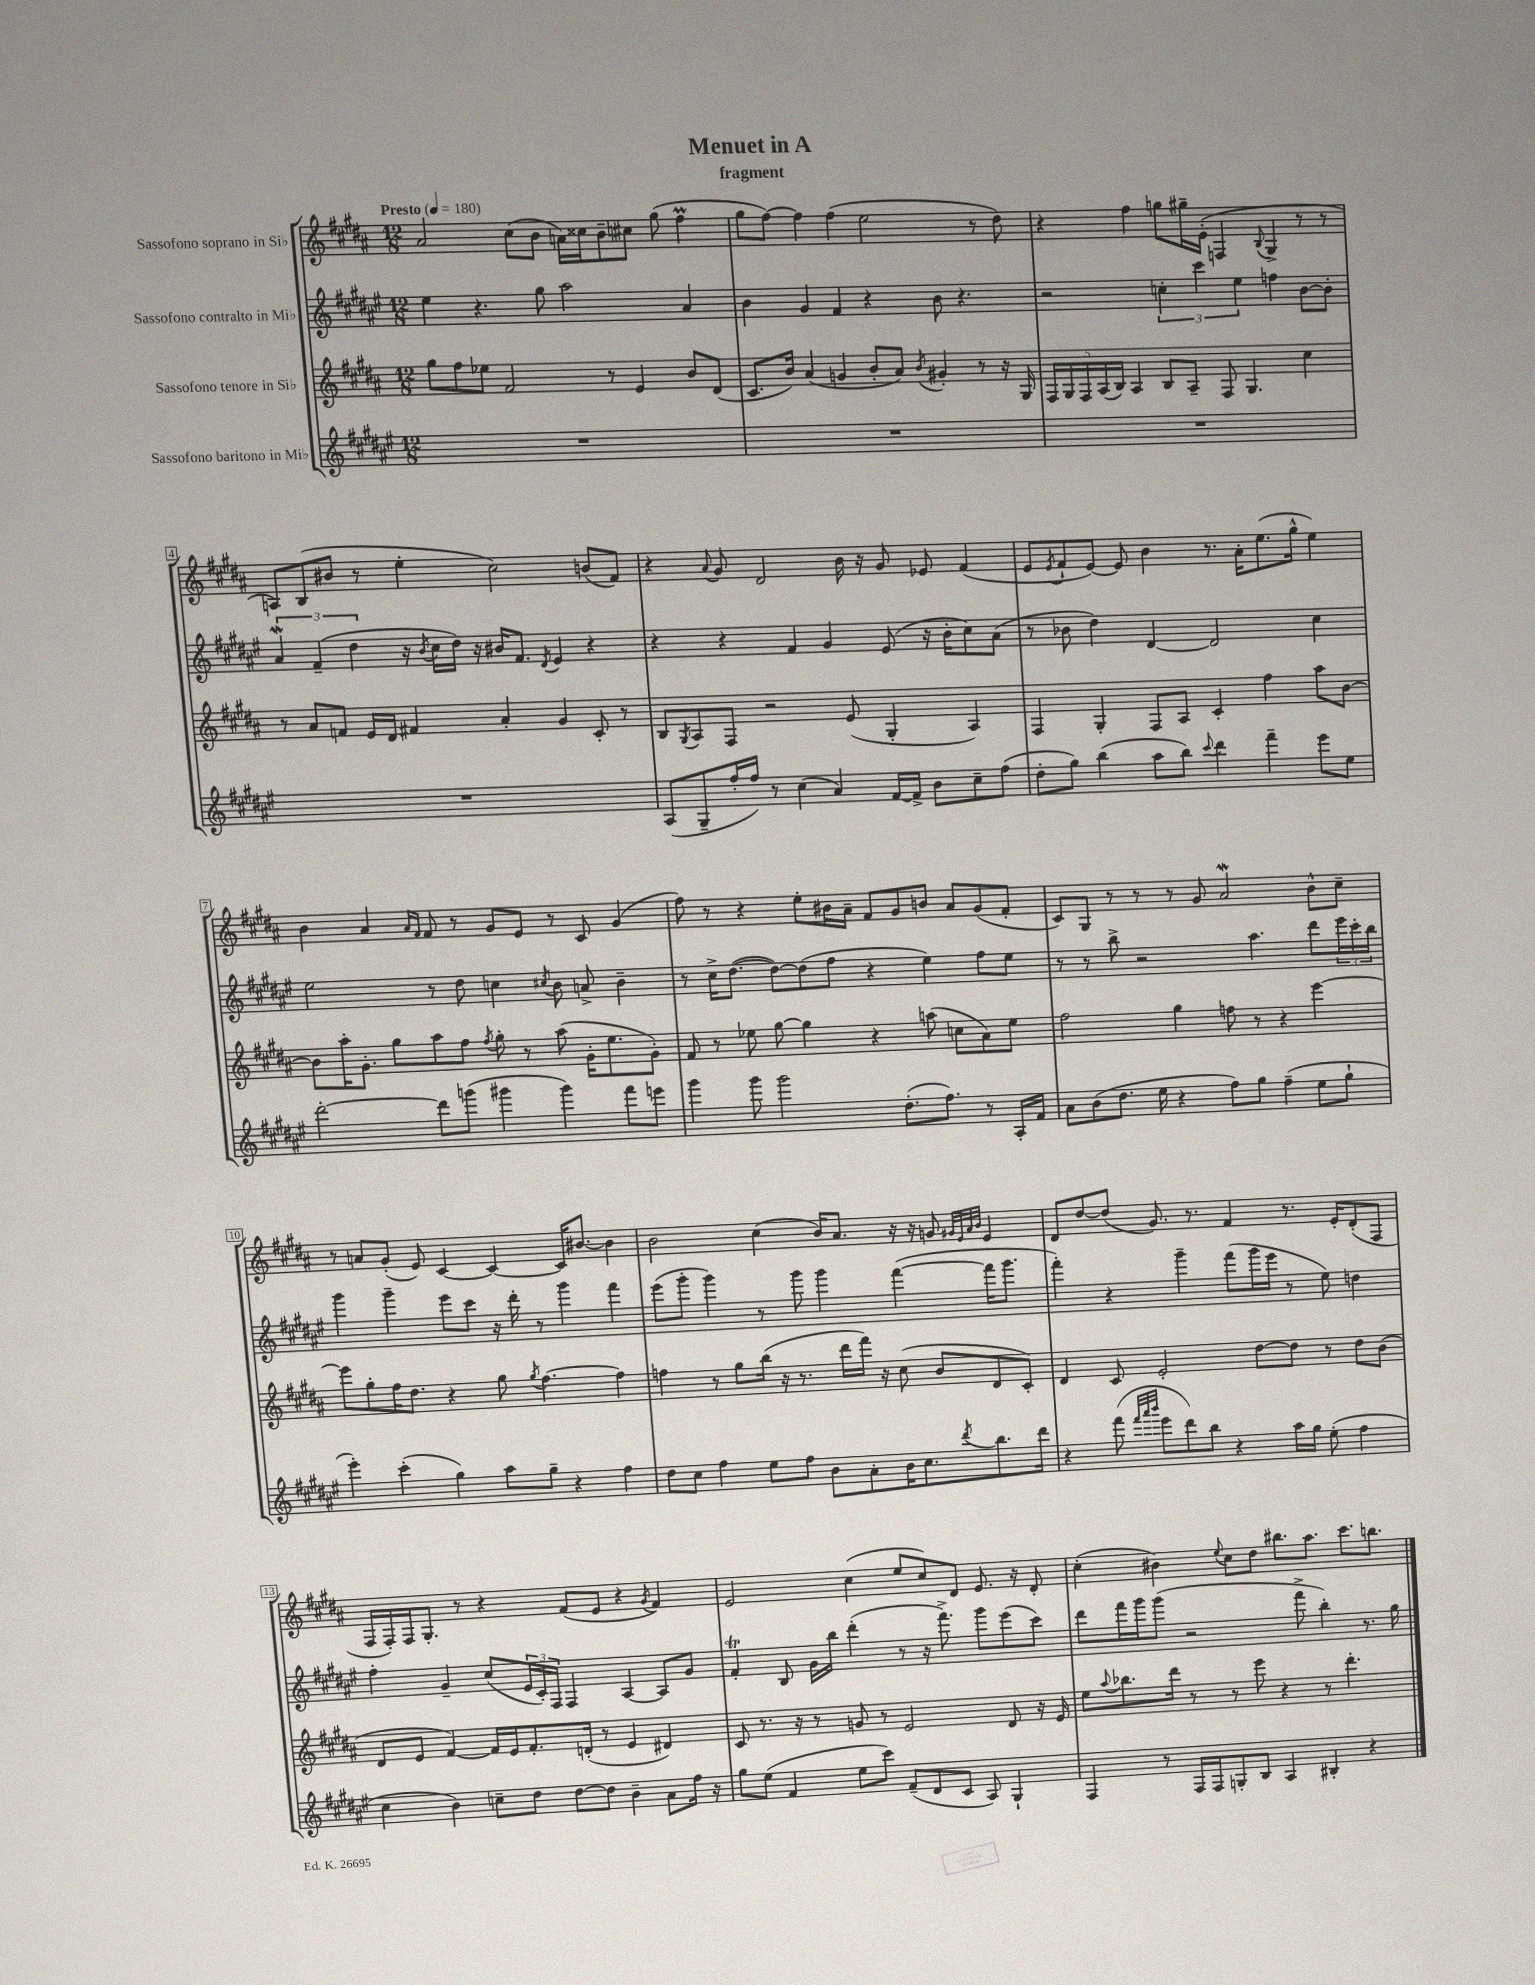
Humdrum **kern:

**kern	**kern	**kern	**kern
*staff4	*staff3	*staff2	*staff1
*clefG2	*clefG2	*clefG2	*clefG2
*k[f#c#g#d#a#e#]	*k[f#c#g#d#a#]	*k[f#c#g#d#a#e#]	*k[f#c#g#d#a#]
*M12/8	*M12/8	*M12/8	*M12/8
*MM180	*MM180	*MM180	*MM180
1.r	8gg#	4ee#	2a#
.	8ff#	.	.
.	8ee-	4.r	.
.	2f#	.	.
.	.	.	(8cc#
.	.	8gg#	8b
.	.	2aa#	16a)
.	.	.	16cc##
.	8r	.	8b~
.	4e	.	8cc#
.	.	.	(8gg#
.	8b	4a#	4ff#
.	(8d#	.	.
=	=	=	=
1.r	8.c#	4b	8gg#
.	.	.	[8ff#)
.	16b)	.	.
.	(4a#	4g#	4ff#]
.	4g	4f#	(4ff#
.	8b'	4r	2ee
.	8a#)	.	.
.	8qb	.	.
.	4g#'	8b	.
.	.	4.r	.
.	8r	.	8r
.	16r	.	8dd#)
.	16G#	.	.
=	=	=	=
1.r	20F#	2r	4r
.	20G#	.	.
.	20F#	.	.
.	(20A#	.	.
.	20B)	.	.
.	4A#	.	4ff#
.	8B	6cc'	8gg
.	8A#~	.	16gg#~
.	.	6ccc#	.
.	.	.	(16e'
.	8F#	.	4F
.	.	6ee#	.
.	4.G#	.	.
.	.	.	8qqB
.	.	4ff	4G#^
.	4cc#	[8b	8r
.	.	8b']	8r
=	=	=	=
1.r	8r	6a#	8A)
.	8a#	.	(8B
.	.	(6f#~	.
.	8f	.	8b#
.	.	6dd#	.
.	16e	.	8r
.	16d#	.	.
.	4f#	16r	4ee'
.	.	8qb	.
.	.	16cc#	.
.	.	16dd#)	.
.	.	16r	.
.	4a#'	16b#	2cc#)
.	.	8.f#	.
.	.	8qd#	.
.	4g#	4e#	.
.	8c#'	4r	(8b
.	8r	.	8f#)
=	=	=	=
(8A#	8B	4r	4r
.	8qG#	.	.
8G#~	8A#	.	.
.	.	.	8qqa#
16ff#'	8F#	4r	8g#
16ff#)	.	.	.
8r	2r	.	2d#
(4cc#	.	4f#	.
4a#)	.	4g#	.
.	(8e	.	16b
.	.	.	16r
[16f#	4G#'	(8e#	8g#
16f#^]	.	.	.
8b	.	16r	8e-
.	.	16b'	.
8cc#~	4A#)	8cc#)	(4f#
(8ff#	.	(8a#	.
=	=	=	=
8dd#'	4F#	8r	8e
.	.	.	8qe
8gg#)	.	8b-	8f#`
(4bb	4G#'	4dd#)	[8e)
.	.	.	8e]
8aa#	8F#	[4d#	4b
8bb)	8A#	.	.
8qqccc#	.	.	.
4ddd#	4c#'	2d#]	8.r
.	.	.	16a#'
4fff#~	4ff#	.	(8.ee
.	.	.	16gg#^^
8eee#	8aa#	4cc#	4ee)
8ee#	[8b	.	.
=	=	=	=
[2ddd#'	8b]	2ee#	4b
.	16aa#'	.	.
.	8.g#'	.	.
.	.	.	4a#
.	8gg#	.	.
.	.	.	16qqa#
.	.	.	16qqf#
8ddd#]	8aa#	8r	8f#
(8ggg	8ff#	8dd#	8r
.	8qff#	.	.
4ggg#	8gg#'	4cc	8g#
.	8r	.	8e
.	.	8qcc#	.
4ggg#)	(8aa#	8b	8r
.	16g#'	8a^	8c#
.	8.ee	.	.
8fff#	.	4b~	(4g#
8eee	8g#')	.	.
=	=	=	=
4ggg#	8f#	8r	8ff#)
.	8r	16cc#^	8r
.	.	([8.dd#	.
8ggg#	8ee-	.	4r
2ggg#	[8gg#	8dd#_)	.
.	4gg#]	(8dd#]	8ee'
.	.	8ff#	16b#
.	.	.	16a#~
.	4r	4r	8f#
(8.dd#'	.	.	8g#
.	(8aa	4ee#)	8b
8.ff#)	.	.	.
.	8cc	.	8a#
8r	8a#)	8ff#	(8g#
16A#'	8ee-	8ee#	8f#'
16f#	.	.	.
=	=	=	=
8a#	2ff#	8r	8c#)
(8b	.	8r	8G#
8.dd#	.	8bb^	8r
.	.	2r	8r
16ee#	.	.	.
4r	4gg#	.	8r
.	.	.	8g#
8ff#)	8ff	.	2a#
8gg#	8r	4.aa#	.
(4ff#~	4r	.	.
8ee#	[4eee	8ddd#	8b^^
8gg#`	.	24eee#	8cc#~
.	.	24ccc#'	.
.	.	24bb	.
=	=	=	=
4eee#')	8eee]	4ggg#	8r
.	8gg#'	.	8a
(4ccc#'	16ff#	4ggg#~	(8g#'
.	8.dd#	.	.
.	.	.	8e)
4gg#)	4r	8eee#	[4c#
.	.	8ccc#	.
8aa#	8gg#	16r	4c#_
.	.	16ddd#'	.
.	8qgg#	.	.
8gg#~	[4.ff#	8r	.
4r	.	4ggg#	16c#]
.	.	.	[8.b#
4ff#	4ff#]	4fff#	4b#]
=	=	=	=
8dd#	4ff	(8eee#	2b
8cc#	.	8ggg#'	.
4ff#	8r	4ggg#)	.
.	8gg#	.	.
8ee#	(16bb	8r	(4cc#
.	16r	.	.
8ff#	8.r	8ggg#	.
8b	.	4ggg#	16b)
.	16ddd#	.	8.a#
8a#'	16fff#)	.	.
.	16r	.	.
16b	(8cc#	([4fff#	16r
8.cc#	.	.	16r
.	8b	.	8g
.	.	.	32qqg#
.	.	.	32qqe
.	.	.	32qqa#
8qddd#	.	.	32qqb
8.bb	8d#	16fff#]	4e
.	.	8.ggg#	.
.	8c#')	.	.
16ddd#	.	.	.
=	=	=	=
4r	4d#	4fff#')	8d#
.	.	.	[8dd#
(8fff#	8c#	4r	(8dd#]
32qqfff#	.	.	.
32qqaaa#	.	.	.
32qqbbb	.	.	.
8eee#	2e'	.	8.g#)
8ddd#)	.	4ggg#~	.
.	.	.	8.r
8bb	.	.	.
4r	.	(8fff#	4f#
.	[8dd#	16ggg#	.
.	.	16eee#	.
16aa#	8dd#]	8r	8.r
16gg#	.	.	.
(8ee#'	8r	8ee#)	.
.	.	.	16e'
4ff#	8dd#	4dd	(8d#'
.	(8b	.	8F#
=	=	=	=
4cc#	8d#	4ff#'	16F#
.	.	.	16F#')
.	8e	.	16F#
.	.	.	8.G#'
4b)	[4f#)	4g#~	.
.	.	.	8r
8cc~	16f#]	(8cc#	4r
.	16e	.	.
8dd#	8.f#'	24e#	.
.	.	24c#')	.
.	.	24F#	.
[8dd#	.	4F#	(8f#
.	(16d'	.	.
8dd#]	8r	.	8e
4b~	4e	[4A#	4r
.	.	.	8qg#
8a#	4d#)	8A#]	4f#)
16ff#	.	8g#	.
16r	.	.	.
=	=	=	=
8gg#	8c#	4f#'	2e
(8ee#	8.r	.	.
4f#	.	8B	.
.	16r	.	.
.	8r	16g#	.
.	.	16bb	.
8ee#	8g	(4ddd#'	(4cc#
8ccc#)	8r	.	.
(8f#~	2e	8r	8ee
8d#	.	16r	8cc#)
.	.	8.fff#^)	.
8c#	.	.	8d#
8A#)	.	8ggg#	8.e
4G#`	8d#	(8eee#	.
.	.	.	16r
.	16r	8ccc#)	8d#'
.	16e	.	.
=	=	=	=
4F#	8ee	8ddd#	(4cc#'
.	8qqaa#	.	.
.	8.bb-	16fff#	.
.	.	16ggg#	.
8r	.	(8ggg#	4b#)
.	16ddd#	.	.
16F#	8r	2r	.
16F#	.	.	.
.	.	.	8qqee
8G'	8r	.	8cc#
8B	8eee	.	8dd#
4A#	4r	.	8.bb#
.	.	8fff#^	.
.	.	.	8.aa#
4B#'	8r	4bb')	.
.	4.ddd#'	.	8.ccc#
4r	.	8.r	.
.	.	.	8.bb
.	.	16gg#	.
==	==	==	==
*-	*-	*-	*-
